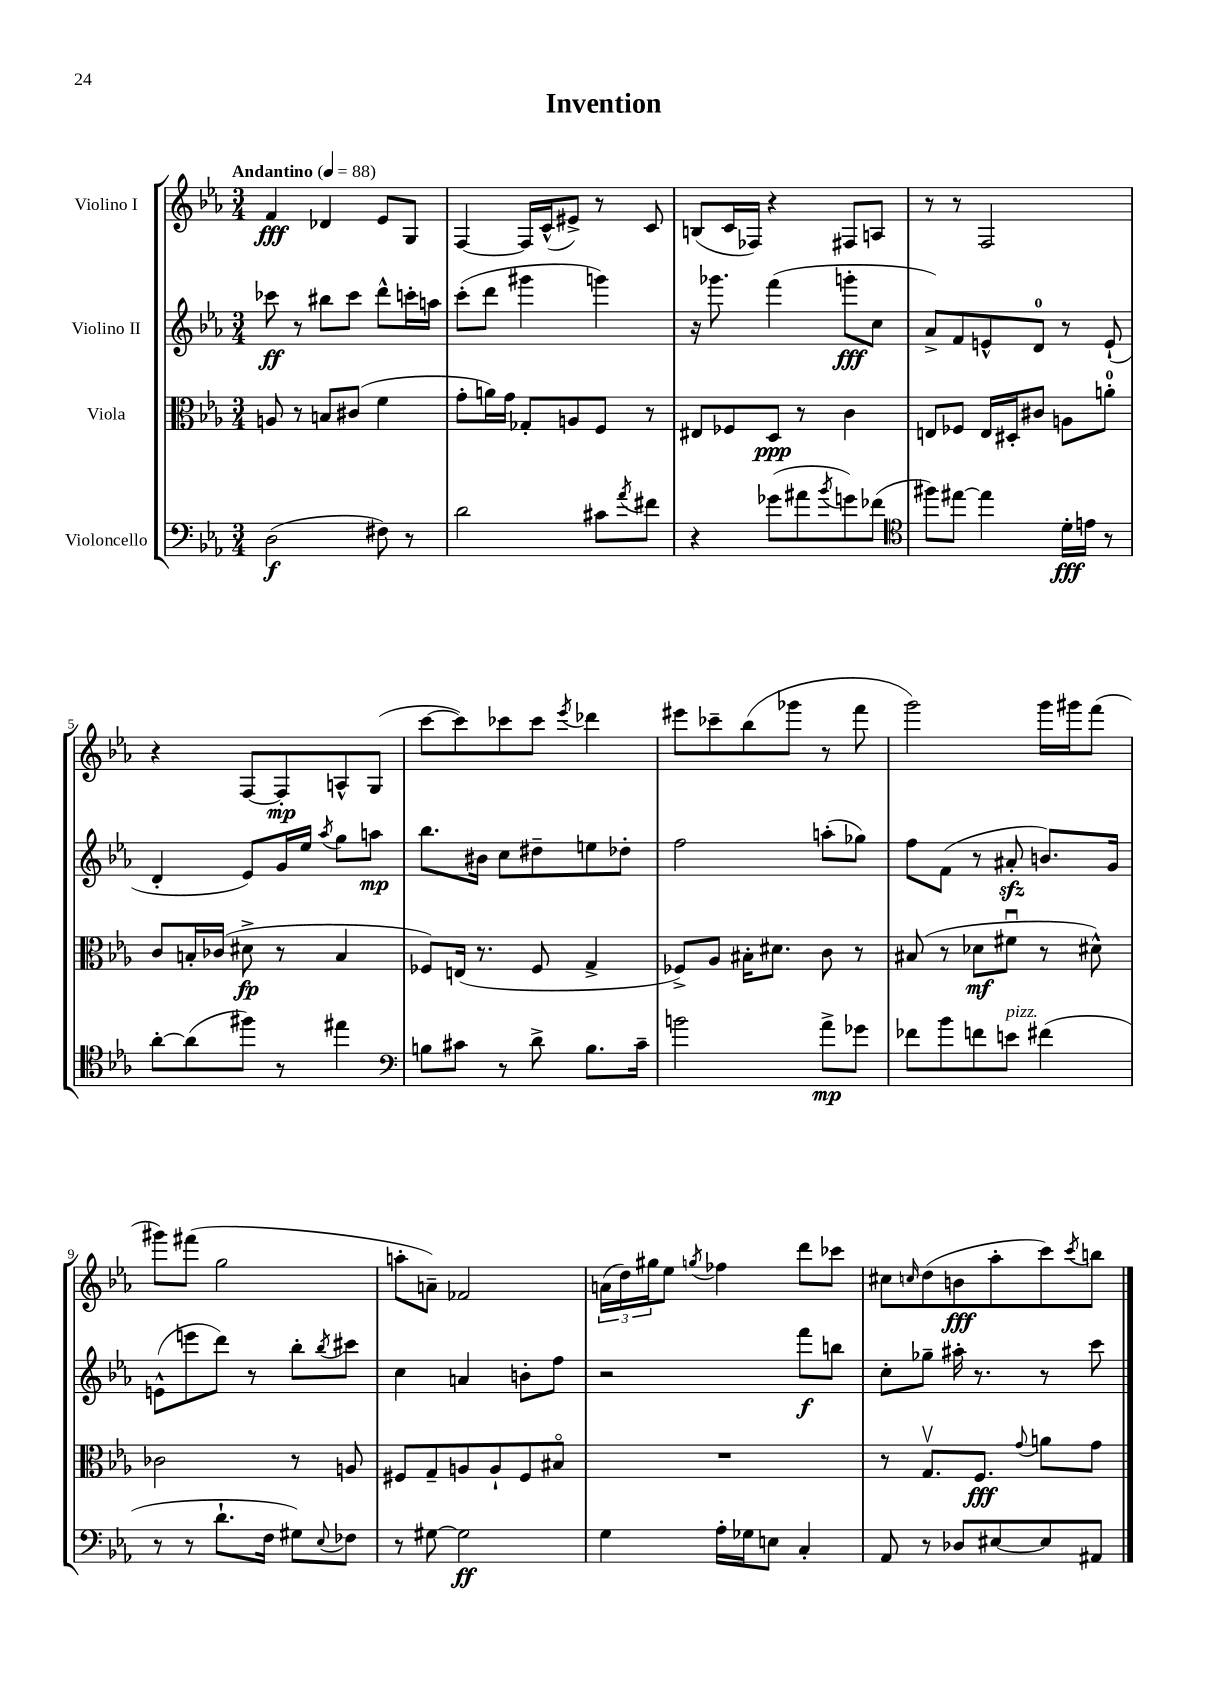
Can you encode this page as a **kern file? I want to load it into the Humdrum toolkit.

**kern	**kern	**kern	**kern
*staff4	*staff3	*staff2	*staff1
*clefF4	*clefC3	*clefG2	*clefG2
*k[b-e-a-]	*k[b-e-a-]	*k[b-e-a-]	*k[b-e-a-]
*M3/4	*M3/4	*M3/4	*M3/4
*MM88	*MM88	*MM88	*MM88
(2D	8A	8ccc-	4f
.	8r	8r	.
.	8B	8bb#	4d-
.	(8c#	8ccc-	.
8F#)	4f	8ddd^^	8e-
8r	.	16ccc'	8G
.	.	16aa	.
=	=	=	=
2d	8g'	(8ccc'	[4F
.	16a)	8ddd	.
.	16g	.	.
.	8G-'	4ggg#	16F]
.	.	.	(16c^^
.	8A	.	8e#^)
8c#	8F	4ggg)	8r
8qa-	.	.	.
8f#	8r	.	8c
=	=	=	=
4r	8E#	16r	(8B
.	.	8.ggg-	.
.	8F-	.	16c
.	.	.	16F-)
(8g-	8D	(4fff	4r
8a#	8r	.	.
8qb-	.	.	.
8g)	4c	8ggg'	8F#
(8f-	.	8cc	8A
=	=	=	=
*clefC4	*	*	*
8ff#)	8E	8a-^)	8r
[8ee#	8F-	8f	8r
4ee#]	16E	8e^^	2F
.	16D#'	.	.
.	8c#	8d	.
16d'	8A	8r	.
16e	.	.	.
8r	8a'	(8e`	.
=	=	=	=
[8a-'	8c	4d'	4r
(8a-]	16B'	.	.
.	(16c-	.	.
8ff#)	8d#^	8e-)	[8F
8r	8r	16g	8F']
.	.	16ee-	.
.	.	8qaa-	.
4ee#	4B	8gg	8A^^
.	.	8aa	(8G
=	=	=	=
*clefF4	*	*	*
8B	8F-)	8.bb-	[8ccc
8c#	(16E	.	8ccc])
.	8.r	16b#	.
8r	.	8cc	8ccc-
8d^	8F-	8dd#~	8ccc-
.	.	.	8qeee-
8.B	4G^	8ee	4ddd-
.	.	8dd-'	.
16c#~	.	.	.
=	=	=	=
2b	8F-^)	2ff	8eee#
.	8A-	.	8ccc-~
.	16B#'	.	(8bb-
.	8.d#	.	.
.	.	.	8ggg-
8a-^	8c	(8aa'	8r
8g-	8r	8gg-)	8fff
=	=	=	=
8f-	(8B#	8ff	2ggg)
8b-	8r	(8f	.
8f	8d-	8r	.
8e	8f#u	8a#'	.
(4f#	8r	8.b)	16ggg
.	.	.	16ggg#
.	8d#^^)	.	(8fff
.	.	16g	.
=	=	=	=
8r	2c-	(8e^^	8ggg#)
8r	.	8eee	(8fff#
8.d`	.	8ddd)	2gg
.	.	8r	.
16F	.	.	.
8G#)	8r	8bb-'	.
8qqE-	.	8qbb-	.
8F-	8A	8ccc#	.
=	=	=	=
8r	8F#	4cc	8aa'
[8G#	8G~	.	8a~)
2G#]	8A	4a	2f-
.	8A`	.	.
.	8F#	8b'	.
.	8B#o	8ff	.
=	=	=	=
4G	2.r	2r	(24a
.	.	.	24dd)
.	.	.	24gg#
.	.	.	8ee-
.	.	.	8qgg
16A-'	.	.	4ff-
16G-	.	.	.
8E	.	.	.
4C'	.	8fff	8ddd
.	.	8bb	8ccc-
=	=	=	=
8AA-	8r	8cc'	8cc#
.	.	.	16qqcc
8r	8.Gv	8gg-~	(8dd
8D-	.	16aa#'	8b
.	8.F	8.r	.
[8E#	.	.	8aa-'
.	8qqg	.	.
8E#]	8a	8r	8ccc)
.	.	.	8qccc
8AA#	8g	8ccc	8bb
==	==	==	==
*-	*-	*-	*-
